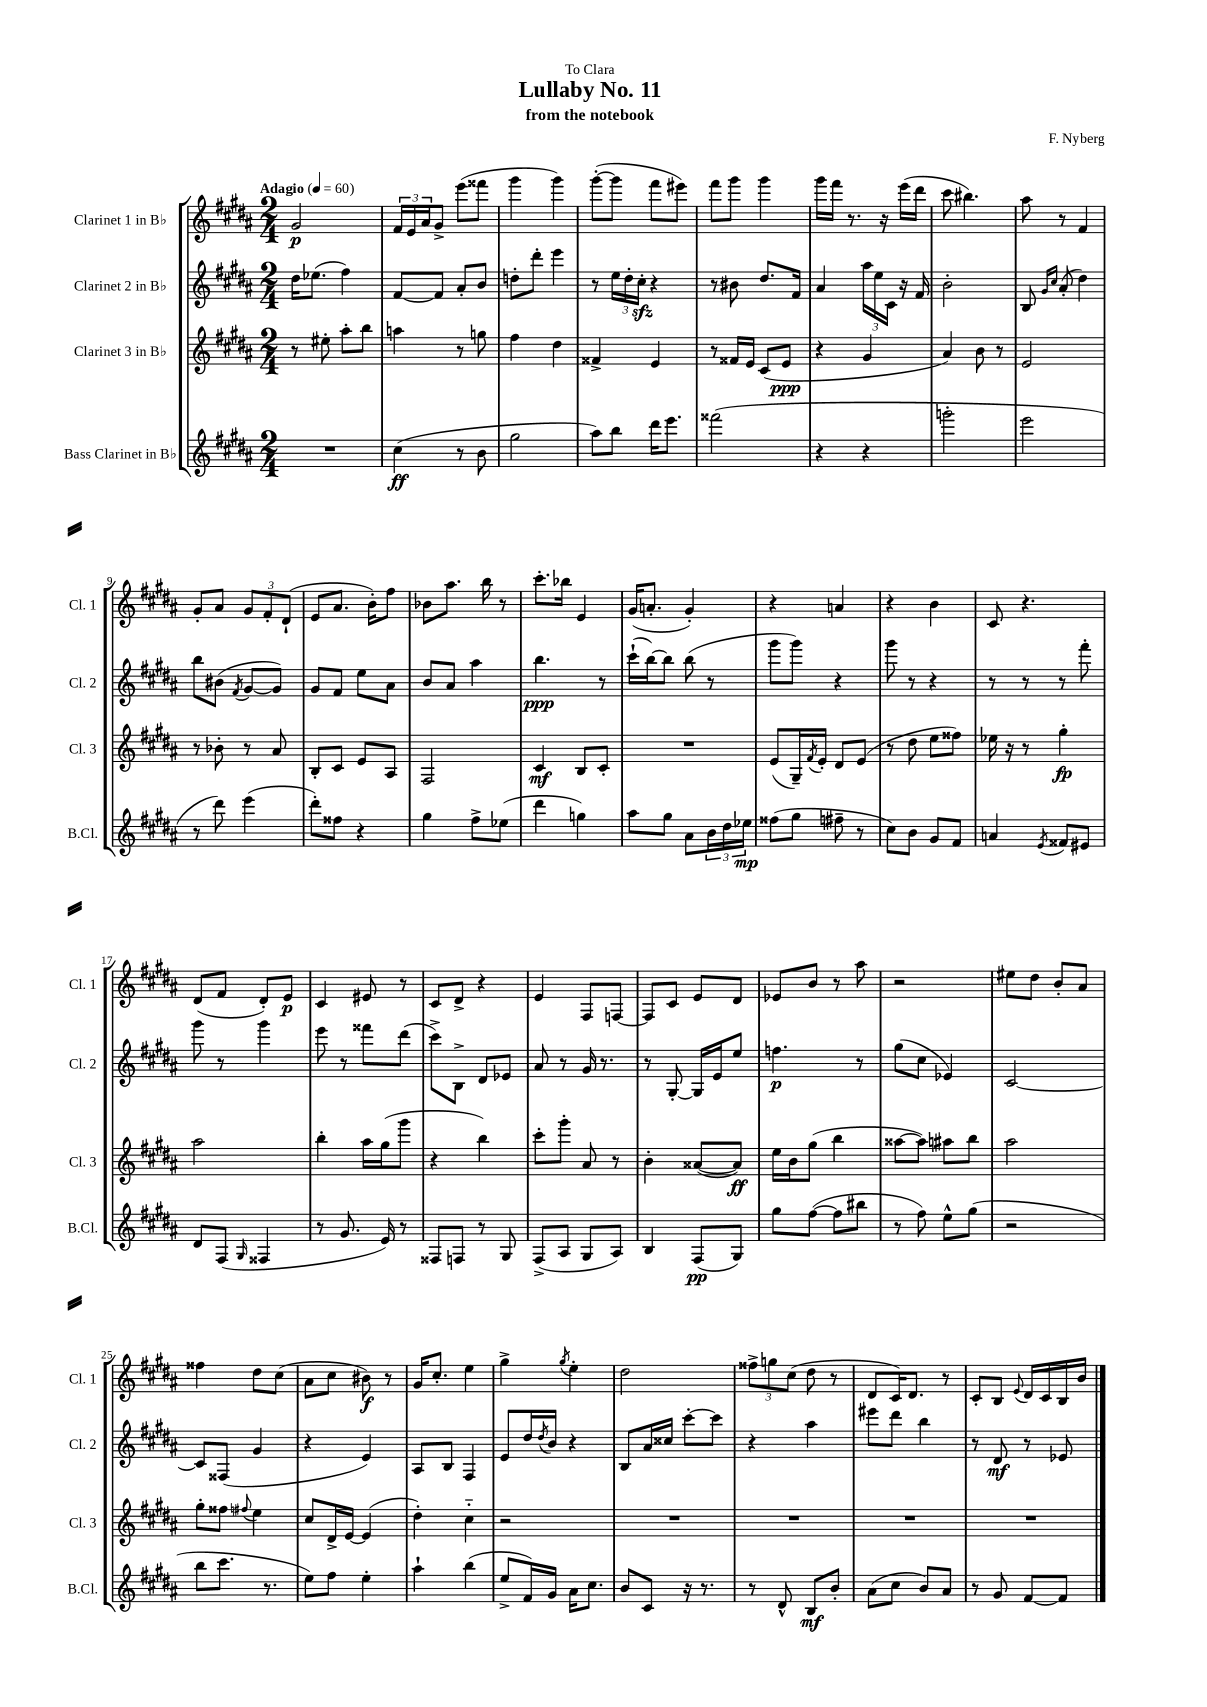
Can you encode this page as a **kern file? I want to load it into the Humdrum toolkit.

**kern	**kern	**kern	**kern
*staff4	*staff3	*staff2	*staff1
*clefG2	*clefG2	*clefG2	*clefG2
*k[f#c#g#d#a#]	*k[f#c#g#d#a#]	*k[f#c#g#d#a#]	*k[f#c#g#d#a#]
*M2/4	*M2/4	*M2/4	*M2/4
*MM60	*MM60	*MM60	*MM60
2r	8r	16dd#	2g#
.	.	(8.ee-	.
.	8ee#'	.	.
.	8aa#'	4ff#)	.
.	8bb	.	.
=	=	=	=
(4cc#	4aa	[8f#	24f#
.	.	.	24e
.	.	.	24a#
.	.	8f#]	8g#^
8r	8r	8a#'	(8eee
8b	8gg	8b	8fff##
=	=	=	=
2gg#	4ff#	8dd'	4ggg#
.	.	8ddd#'	.
.	4dd#	4eee	4ggg#)
=	=	=	=
8aa#)	4f##^	8r	([8ggg#'
8bb	.	24ee	8ggg#]
.	.	24dd#'	.
.	.	24cc#'	.
16ddd#	4e	4r	8fff#
8.eee	.	.	.
.	.	.	8eee#)
=	=	=	=
(2fff##	8r	8r	8fff#
.	16f##	8b#	8ggg#
.	16e	.	.
.	(8c#	8.dd#	4ggg#
.	8e	.	.
.	.	16f#	.
=	=	=	=
4r	4r	4a#	16ggg#
.	.	.	16fff#
.	.	.	8.r
4r	4g#	24aa#	.
.	.	24ee	.
.	.	.	16r
.	.	24c#	.
.	.	16r	(16eee
.	.	16f#	16ddd#
=	=	=	=
2ggg'	4a#)	2b'	8ccc#
.	.	.	4.bb#)
.	8b	.	.
.	8r	.	.
=	=	=	=
2eee	2e	8B	8aa#
.	.	16qqg#	.
.	.	16qqcc#	.
.	.	(8a#'	8r
.	.	4dd#)	4f#
=	=	=	=
8r	8r	8bb	8g#'
8ddd#)	8b-'	(8b#	8a#
.	.	8qf#	.
(4eee	8r	[8g#	12g#
.	.	.	12f#'
.	8a#	8g#])	.
.	.	.	(12d#`
=	=	=	=
8ddd#')	8B'	8g#	8e
8ff##	8c#	8f#	8.a#
4r	8e	8ee	.
.	.	.	16b')
.	8A#	8a#	8ff#
=	=	=	=
4gg#	2F#	8b	8b-
.	.	8a#	8.aa#
8ff#^	.	4aa#	.
.	.	.	16bb
(8ee-	.	.	8r
=	=	=	=
4ddd#	4c#	4.bb	8.ccc#'
.	.	.	16bb-
4gg)	8B	.	4e
.	8c#'	8r	.
=	=	=	=
8aa#	2r	(16ccc#`	(16g#
.	.	[16bb)	8.a'
8gg#	.	8bb]	.
8a#	.	(8bb	4g#')
24b	.	8r	.
24dd#	.	.	.
24ee-	.	.	.
=	=	=	=
(8ff##	(8e	8ggg#	4r
8gg#	16G#~)	8ggg#)	.
.	8qf#	.	.
.	16e'	.	.
8ff#~	8d#	4r	4a
8r	(8e	.	.
=	=	=	=
8cc#)	8r	8ggg#	4r
8b	8dd#	8r	.
8g#	8ee	4r	4b
8f#	8ff##)	.	.
=	=	=	=
4a	16ee-	8r	8c#
.	16r	.	.
.	8r	8r	4.r
8qe	.	.	.
8f##	4gg#'	8r	.
8e#	.	8fff#'	.
=	=	=	=
8d#	2aa#	8ggg#	(8d#
(8F#	.	8r	8f#
16qqG#	.	.	.
4F##	.	4ggg#	8d#')
.	.	.	8e
=	=	=	=
8r	4bb'	8eee	4c#
8.g#	.	8r	.
.	16aa#	8fff##	8e#
16e)	(16gg#	.	.
8r	8ggg#	(8ddd#	8r
=	=	=	=
8F##	4r	8ccc#^)	8c#
8F	.	8B^	8d#^
8r	4bb)	8d#	4r
8G#	.	8e-	.
=	=	=	=
(8F#^	8ccc#'	8a#	4e
8A#	8ggg#'	8r	.
8G#	8a#	16g#	8F#
.	.	8.r	.
8A#)	8r	.	[8F
=	=	=	=
4B	4b'	8r	8F]
.	.	[8G#'	8c#
(8F#	([8a##	16G#]	8e
.	.	16e	.
8G#)	8a##])	8ee	8d#
=	=	=	=
8gg#	16ee	4.ff	8e-
.	16b	.	.
([8ff#	(8gg#	.	8b
8ff#]	4bb	.	8r
8bb#	.	8r	8aa#
=	=	=	=
8r	[8aa##	(8gg#	2r
8ff#)	8aa##])	8cc#	.
8ee^^	8aa#	4e-)	.
(8gg#	8bb	.	.
=	=	=	=
2r	2aa#	[2c#	8ee#
.	.	.	8dd#
.	.	.	8b'
.	.	.	8a#
=	=	=	=
8bb	8gg#'	8c#]	4ff##
8.ccc#	8ff##	(8F##	.
.	8qqff#	.	.
.	4ee	4g#	8dd#
8.r	.	.	.
.	.	.	(8cc#
=	=	=	=
8ee)	8cc#	4r	8a#
8ff#	16d#^	.	8cc#
.	[16e	.	.
4ee'	(4e]	4e)	8b#)
.	.	.	8r
=	=	=	=
4aa#`	4dd#')	8A#	16g#
.	.	.	8.cc#'
.	.	8B	.
(4bb	4cc#'~	4F#	4ee
=	=	=	=
8ee^	2r	8e	4gg#^
16f#)	.	16dd#	.
.	.	8qdd#	.
16g#	.	16b	.
.	.	.	8qgg#
16a#	.	4r	4ee'
8.cc#	.	.	.
=	=	=	=
8b	2r	8B	2dd#
8c#	.	16a#	.
.	.	16cc##	.
16r	.	[8ccc#'	.
8.r	.	.	.
.	.	8ccc#]	.
=	=	=	=
8r	2r	4r	12ff##^
.	.	.	12gg
8d#^^	.	.	.
.	.	.	(12cc#
8B	.	4aa#	8dd#
8b'	.	.	8r
=	=	=	=
(8a#	2r	8eee#	8d#
8cc#	.	8ddd#	16c#)
.	.	.	8.d#
8b)	.	4bb	.
8a#	.	.	8r
=	=	=	=
8r	2r	8r	8c#'
8g#	.	8d#	8B
.	.	.	8qqe
[8f#	.	8r	16d#
.	.	.	16c#
8f#]	.	8e-	16B
.	.	.	16b
==	==	==	==
*-	*-	*-	*-
